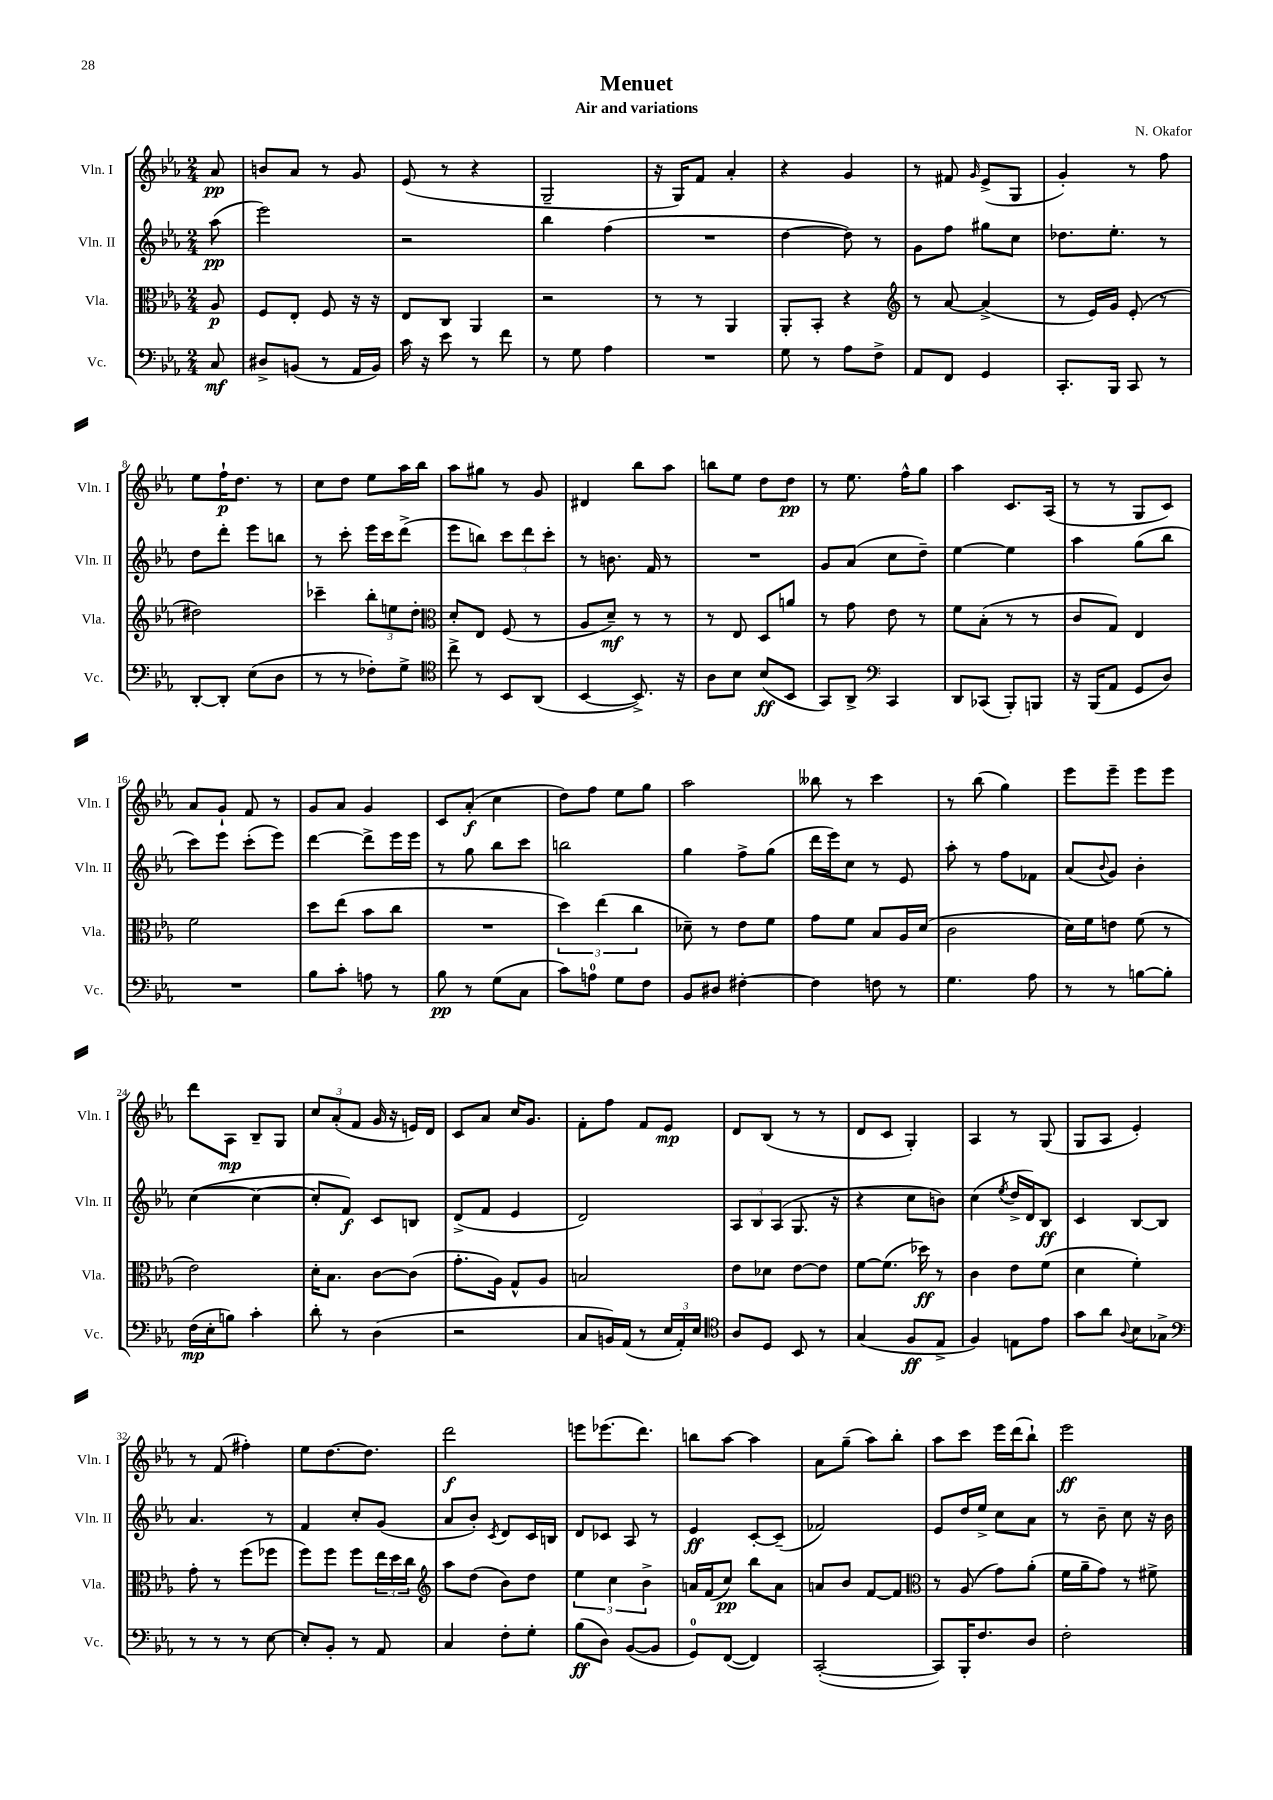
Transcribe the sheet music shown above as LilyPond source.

\header { title = "Menuet" composer = "N. Okafor" subtitle = "Air and variations" }
<<
\new StaffGroup <<
\new Staff = "s0" \with { instrumentName = "Vln. I" shortInstrumentName = "Vln. I" } {
    \clef treble \key ees \major \numericTimeSignature \time 2/4 \partial 8
    aes'8\pp |
    b'8 aes'8 r8 g'8 |
    ees'8( r8 r4 |
    g2-- |
    r16 g16) f'8 aes'4-. |
    r4 g'4 |
    r8 fis'8 \grace { g'16 } ees'8->( g8 |
    g'4-.) r8 f''8 |
    ees''8 f''16-!\p d''8. r8 |
    c''8 d''8 ees''8 aes''16 bes''16 |
    aes''8 gis''8 r8 g'8 |
    dis'4 bes''8 aes''8 |
    b''8 ees''8 d''8 d''8\pp |
    r8 ees''8. f''16-^ g''8 |
    aes''4 c'8. aes16( |
    r8 r8 g8 c'8) |
    aes'8 g'8-! f'8 r8 |
    g'8 aes'8 g'4 |
    c'8 aes'8-.\f( c''4 |
    d''8) f''8 ees''8 g''8 |
    aes''2 |
    beses''8 r8 c'''4 |
    r8 bes''8( g''4) |
    ees'''8 ees'''8-- ees'''8 ees'''8 |
    d'''8 aes8\mp bes8-- g8 |
    \tuplet 3/2 { c''8 aes'8-.( f'8 } g'16 r16 e'16) d'16 |
    c'8 aes'8 c''16 g'8. |
    f'8-. f''8 f'8 ees'8\mp |
    d'8 bes8( r8 r8 |
    d'8 c'8 g4-.) |
    aes4 r8 g8( |
    g8 aes8 ees'4-.) |
    r8 f'8( fis''4-.) |
    ees''8 d''8.~ d''8. |
    d'''2\f |
    e'''8 ees'''8.( d'''8.) |
    b''8 aes''8~ aes''4 |
    aes'8 g''8--( aes''8) bes''8-. |
    aes''8 c'''8 ees'''16 d'''16( bes''8-!) |
    ees'''2\ff \bar "|." |
}
\new Staff = "s1" \with { instrumentName = "Vln. II" shortInstrumentName = "Vln. II" } {
    \clef treble \key ees \major \numericTimeSignature \time 2/4 \partial 8
    aes''8\pp( |
    ees'''2) |
    r2 |
    bes''4 f''4( |
    R2 |
    d''4~ d''8) r8 |
    g'8 f''8 gis''8 c''8 |
    des''8. ees''8.-. r8 |
    d''8 d'''8-. ees'''8 b''8 |
    r8 c'''8-. ees'''16 c'''16 d'''8->( |
    ees'''8 b''8) \tuplet 3/2 { c'''8 d'''8 c'''8-. } |
    r8 b'8. f'16 r8 |
    R2 |
    g'8 aes'8( c''8 d''8--) |
    ees''4~ ees''4 |
    aes''4 g''8( bes''8 |
    c'''8) ees'''8 c'''8-.( ees'''8) |
    d'''4~ d'''8-> ees'''16 ees'''16 |
    r8 g''8 bes''8 c'''8 |
    b''2 |
    g''4 f''8-> g''8( |
    d'''16 ees'''16) c''8 r8 ees'8 |
    aes''8-. r8 f''8 fes'8 |
    aes'8( \appoggiatura { bes'8 } g'8) bes'4-. |
    c''4~( c''4~ |
    c''8-. f'8\f) c'8 b8 |
    d'8->( f'8 ees'4 |
    d'2) |
    \tuplet 3/2 { aes8 bes8 aes8( } g8. r16 |
    r4 c''8 b'8) |
    c''4( \acciaccatura { ees''8 } d''16-> d'16) bes8\ff |
    c'4 bes8~ bes8 |
    aes'4. r8 |
    f'4 c''8-. g'8( |
    aes'8 bes'8-.) \acciaccatura { c'8 } d'8 c'16 b16 |
    d'8 ces'8 aes8 r8 |
    ees'4\ff c'8~-. c'8--( |
    fes'2) |
    ees'8 d''16 ees''16-> c''8 aes'8 |
    r8 bes'8-- c''8 r16 bes'16 \bar "|." |
}
\new Staff = "s2" \with { instrumentName = "Vla." shortInstrumentName = "Vla." } {
    \clef alto \key ees \major \numericTimeSignature \time 2/4 \partial 8
    aes8\p |
    f8 ees8-. f8 r16 r16 |
    ees8 c8 aes,4 |
    r2 |
    r8 r8 aes,4 |
    aes,8-. bes,8-. r4 |
    \clef treble r8 aes'8~ aes'4->( |
    r8 ees'16) g'16 ees'8-.( r8 |
    dis''2) |
    ces'''4-- \tuplet 3/2 { bes''8-. e''8 d''8-. } |
    \clef alto d'8-. ees8 f8( r8 |
    aes8 d'8--\mf) r8 r8 |
    r8 ees8 d8 a'8 |
    r8 g'8 ees'8 r8 |
    f'8 bes8-.( r8 r8 |
    c'8 g8) ees4 |
    f'2 |
    d''8 ees''8( bes'8 c''8 |
    R2 |
    \tuplet 3/2 { d''4) ees''4( c''4 } |
    des'8--) r8 ees'8 f'8 |
    g'8 f'8 bes8 aes16 d'16( |
    c'2 |
    d'16) f'16 e'8 f'8( r8 |
    ees'2) |
    d'16-. bes8. c'8~ c'8( |
    g'8.-. aes16) g8-^ aes8 |
    b2 |
    ees'8 des'8 ees'8~ ees'8 |
    f'8~ f'8.( des''16\ff) r8 |
    c'4 ees'8 f'8( |
    d'4 f'4-.) |
    g'8-. r8 f''8( fes''8 |
    f''8) f''8 f''8 \tuplet 3/2 { ees''16 d''16 c''16 } |
    \clef treble aes''8 d''8( bes'8) d''8 |
    \tuplet 3/2 { ees''4 c''4 bes'4-> } |
    a'16 f'16( c''8\pp) bes''8 a'8 |
    a'8 bes'8 f'8~ f'8 |
    \clef alto r8 aes8( g'8) aes'8-.( |
    f'16 aes'16-- g'8) r8 fis'8-> \bar "|." |
}
\new Staff = "s3" \with { instrumentName = "Vc." shortInstrumentName = "Vc." } {
    \clef bass \key ees \major \numericTimeSignature \time 2/4 \partial 8
    c8\mf |
    dis8-> b,8( r8 aes,16 b,16) |
    c'16 r16 ees'8 r8 f'8 |
    r8 g8 aes4 |
    R2 |
    g8 r8 aes8 f8-> |
    aes,8 f,8 g,4 |
    c,8.-. bes,,16 c,8 r8 |
    d,8~-. d,8-. ees8( d8 |
    r8 r8 fes8-.) g8-> |
    \clef tenor c''8-> r8 bes,8 aes,8( |
    bes,4~ bes,8.->) r16 |
    aes8 bes8 bes8\ff( bes,8 |
    g,8) aes,8-> \clef bass c,4 |
    d,8 ces,8( bes,,8-.) b,,8 |
    r16 bes,,16( aes,8 g,8 d8) |
    R2 |
    bes8 c'8-. a8 r8 |
    bes8\pp r8 g8( c8 |
    c'8) a8-0 g8 f8 |
    bes,8 dis8 fis4~-. |
    fis4 f8 r8 |
    g4. aes8 |
    r8 r8 b8~ b8-. |
    f16\mp( ees16-. b8) c'4-. |
    d'8-. r8 d4( |
    r2 |
    c8 b,16) aes,16( r8 \tuplet 3/2 { ees16 aes,16-.) ees16 } |
    \clef tenor aes8 d8 bes,8 r8 |
    g4( f8\ff ees8-> |
    f4) e8 ees'8 |
    g'8 aes'8 \appoggiatura { aes8 } bes8 ges8-> |
    \clef bass r8 r8 r8 ees8~ |
    ees8-. bes,8-. r8 aes,8 |
    c4 f8-. g8-. |
    bes8\ff( d8) bes,8~( bes,8 |
    g,8-0) f,8~( f,4) |
    c,2~-.( |
    c,8) bes,,16-. f8. d8 |
    f2-. \bar "|." |
}
>>
>>
